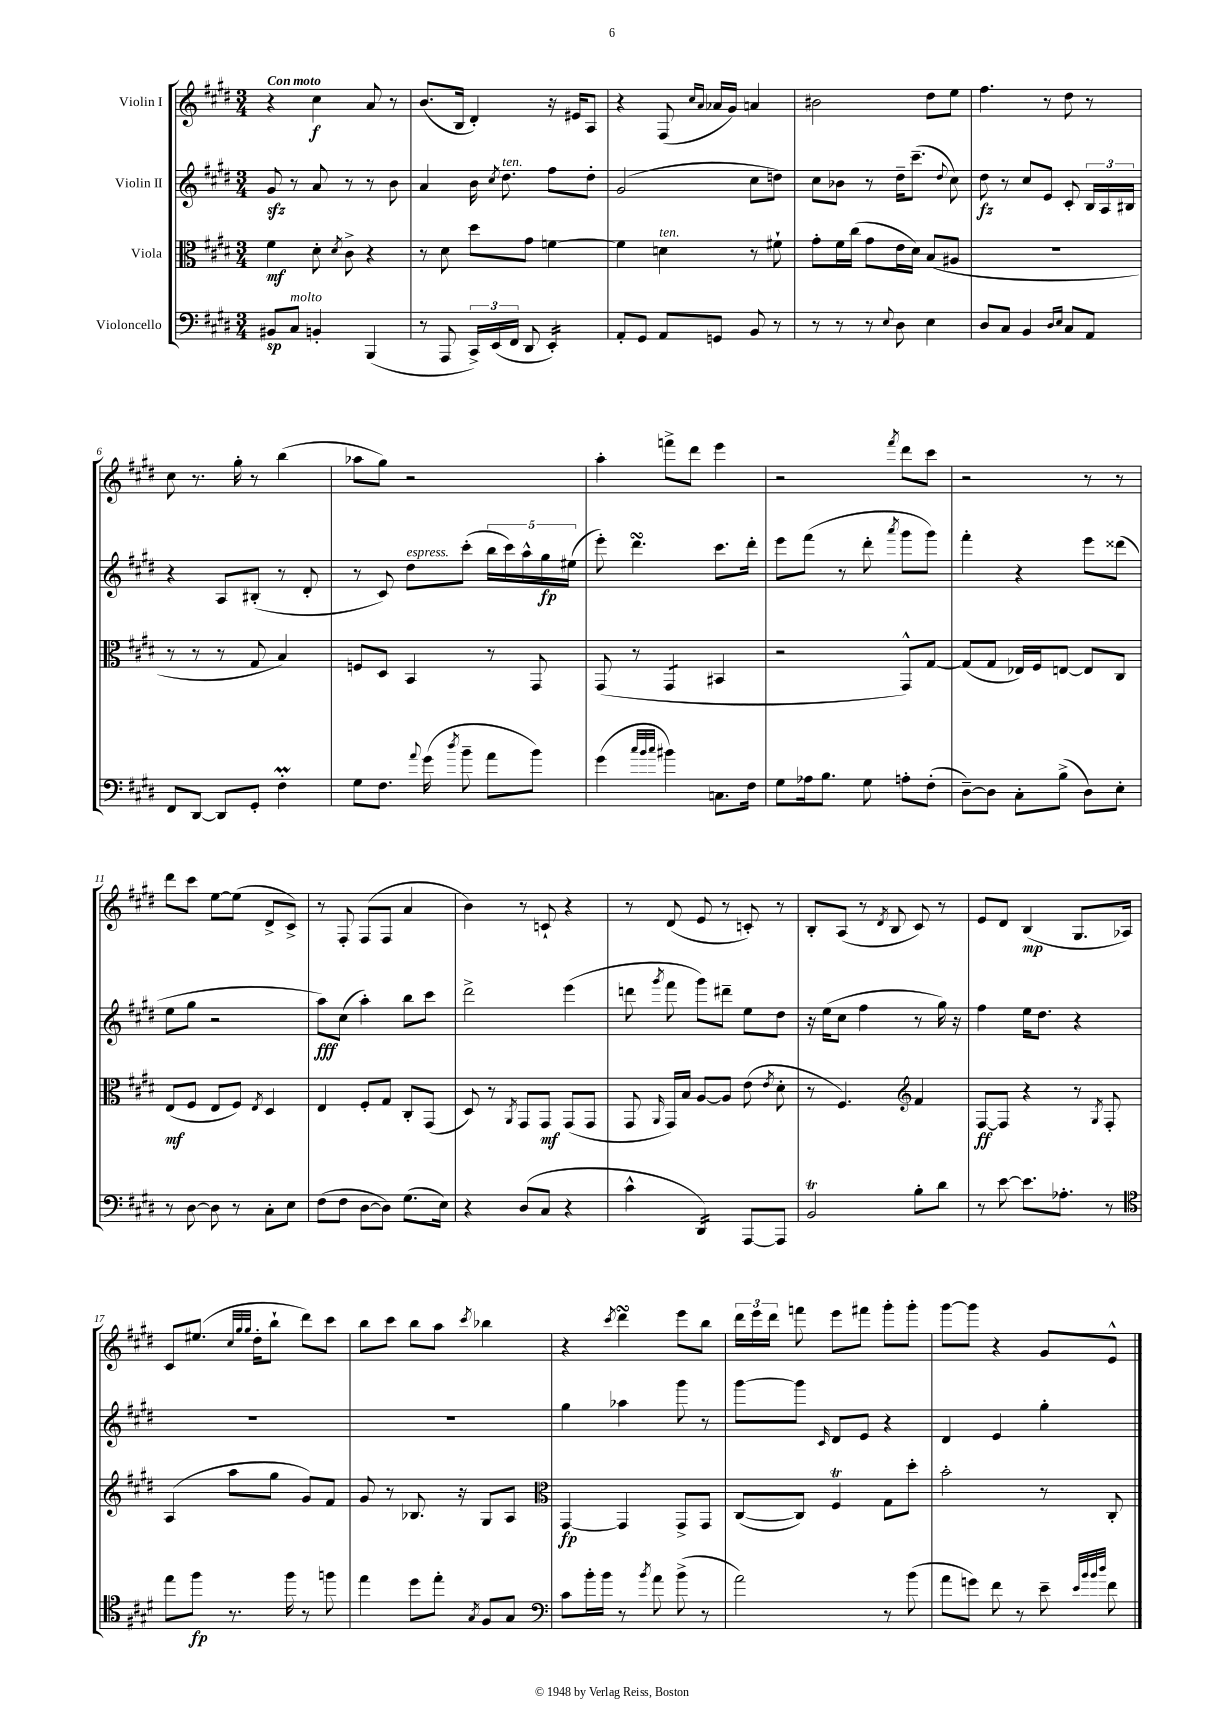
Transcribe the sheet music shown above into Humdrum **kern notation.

**kern	**kern	**kern	**kern
*staff4	*staff3	*staff2	*staff1
*clefF4	*clefC3	*clefG2	*clefG2
*k[f#c#g#d#]	*k[f#c#g#d#]	*k[f#c#g#d#]	*k[f#c#g#d#]
*M3/4	*M3/4	*M3/4	*M3/4
8BB#	4f#	8g#	4r
8C#	.	8r	.
4BB'	8d#'	8a	4cc#
.	8qd#	.	.
.	8c#^	8r	.
(4BBB	4r	8r	8a
.	.	8b	8r
=	=	=	=
8r	8r	4a	(8.b
8AAA	8d#	.	.
.	.	.	16B
24CC#^)	8dd#	16b	4d#')
(24EE	.	.	.
.	.	8qcc#	.
.	.	8.dd#	.
24FF#	.	.	.
8DD#	8g#	.	.
4EE')	[4f	8ff#	16r
.	.	.	16e#
.	.	8dd#'	8A
=	=	=	=
8AA'	4f]	(2g#	4r
8GG#	.	.	.
8AA	4d	.	(8F#
.	.	.	16qqcc#
.	.	.	16qqa
8GG	.	.	16a-
.	.	.	16g#)
8BB	8r	8cc#	4a
8r	8f#`	8dd)	.
=	=	=	=
8r	8g#'	8cc#	2b#
8r	16f#	8b-	.
.	(16cc#	.	.
8r	8g#	8r	.
8qqE	.	.	.
8D#	16e	16dd#~	.
.	16d#)	(8.ccc#~	.
4E	(8B	.	8dd#
.	.	8qqdd#	.
.	8A#	8cc#)	8ee
=	=	=	=
8D#	2.r	8dd#	4.ff#
8C#	.	8r	.
4BB	.	8cc#	.
.	.	8e	8r
16qqD#	.	.	.
16qqE	.	.	.
8C#	.	8c#'	8dd#
8AA	.	24B	8r
.	.	24A	.
.	.	24B#	.
=	=	=	=
8FF#	8r	4r	8cc#
[8DD#	8r	.	8.r
8DD#]	8r	8A	.
.	.	.	16gg#'
8GG#'	8G#	(8B#'	8r
4F#'	4B)	8r	(4bb
.	.	8d#'	.
=	=	=	=
8G#	8F	8r	8aa-
8.F#	8D#	8c#)	8gg#)
.	4BB	8dd#	2r
8qqa	.	.	.
(16g#	.	.	.
8qdd#	.	.	.
8b~	.	(8ccc#'	.
8a	8r	20bb	.
.	.	20ccc#)	.
.	.	20aa^^	.
8b)	8GG#	.	.
.	.	20gg#	.
.	.	(20ee#	.
=	=	=	=
(4g#	(8GG#	8eee')	4aa'
.	8r	4.ddd#	.
32qqcc#	.	.	.
32qqb	.	.	.
32qqcc#	.	.	.
4b#)	4GG#	.	8fff^
.	.	.	8ddd#
8.C	4BB#	8.ccc#	4eee
16F#	.	16ddd#'	.
=	=	=	=
8G#	2r	8eee	2r
16A-	.	(8fff#	.
8.B	.	.	.
.	.	8r	.
8G#	.	8ddd#'	.
.	.	8qaaa	8qfff#
8A'	8GG#^^)	8ggg#	8ddd#
(8F#'	[8G#	8ggg#)	8ccc#
=	=	=	=
[8D#~)	(8G#]	4fff#'	2r
8D#]	8G#	.	.
8C#'	16E-)	4r	.
.	16F#	.	.
(8B^	[8E	.	.
8D#)	8E]	8eee	8r
8E'	8C#	(8ddd##	8r
=	=	=	=
8r	(8E	8ee	8ddd#
[8D#	8F#	8gg#	8ccc#
8D#]	8E	2r	[8ee
8r	8F#)	.	(8ee]
.	8qE	.	.
8C#'	4D#	.	8d#^
8E	.	.	8c#^)
=	=	=	=
(8F#	4E	8aa)	8r
8F#	.	(8cc#	8F#'
[8D#	8F#'	4aa')	(8F#
8D#])	8G#	.	8F#
(8.G#	8C#'	8bb	4a
.	(8GG#	8ccc#	.
16E)	.	.	.
=	=	=	=
4r	8D#)	2ddd#^	4b)
.	8r	.	.
.	8qAA	.	.
(8D#	8GG#	.	8r
8C#	8GG#	.	8c`
4r	(8GG#	(4eee	4r
.	8GG#	.	.
=	=	=	=
4c#^^	8GG#	8ddd	8r
.	16qqAA	8qggg#	.
.	16GG#)	8fff#	(8d#
.	16B	.	.
4DD#)	[8A	8ggg#)	8e
.	8A]	8ddd#~	8r
[8AAA	(8e	8ee	8c')
.	8qe	.	.
8AAA]	8d#'	8dd#	8r
=	=	=	=
2BB	8r	16r	8B'
.	.	(16ee	.
.	4.F#)	8cc#	(8A
.	.	4ff#	8r
.	.	.	8qd#
.	.	.	8B
*	*clefG2	*	*
8B'	4f#	8r	8c#)
8d#	.	16gg#)	8r
.	.	16r	.
=	=	=	=
8r	[8F#	4ff#	8e
[8e	8F#]	.	8d#
8.e]	4r	16ee	(4B
.	.	8.dd#	.
8.A-'	.	.	.
.	8r	4r	8.G#
.	8qG#	.	.
8r	8F#'	.	.
.	.	.	16A-)
=	=	=	=
*clefC4	*	*	*
8ee	(4A	2.r	8c#
8ff#	.	.	(8.ee#
8.r	8aa	.	.
.	.	.	32qqcc#
.	.	.	32qqgg#
.	.	.	32qqgg#
.	.	.	16dd#'
.	8gg#	.	8bb`
16ff#	.	.	.
8r	8g#)	.	8ddd#)
8ff	8f#	.	8ccc#
=	=	=	=
4ee	8g#	2.r	8bb
.	8r	.	8ccc#
8dd#	8.B-	.	8bb
8ee'	.	.	8aa
.	16r	.	.
8qG#	.	.	8qccc#
8F#	8G#	.	4bb-
8G#	8A	.	.
=	=	=	=
*clefF4	*clefC3	*	*
8c#	[4GG#	4gg#	4r
16b'	.	.	.
16b	.	.	.
.	.	.	8qccc#
8r	4GG#]	4aa-	4ddd#
8qb	.	.	.
8a	.	.	.
(8b^	8GG#^	8ggg#	8eee
8r	8GG#	8r	8bb
=	=	=	=
2a)	([8C#	[8ggg#	24ddd#
.	.	.	24eee
.	.	.	24ddd#
.	8C#])	8ggg#]	8fff
.	.	16qqc#	.
.	4F#	8d#	8eee
.	.	8e	8fff#
8r	8G#	4r	8ggg#'
(8b	8dd#'	.	8ggg#'
=	=	=	=
8a	2b'	4d#	[8ggg#
8g)	.	.	8ggg#]
8f#	.	4e	4r
8r	.	.	.
8e~	8r	4gg#'	8g#
32qqe	.	.	.
32qqb	.	.	.
32qqb	.	.	.
32qqdd#	.	.	.
8f#	8C#'	.	8e^^
==	==	==	==
*-	*-	*-	*-
